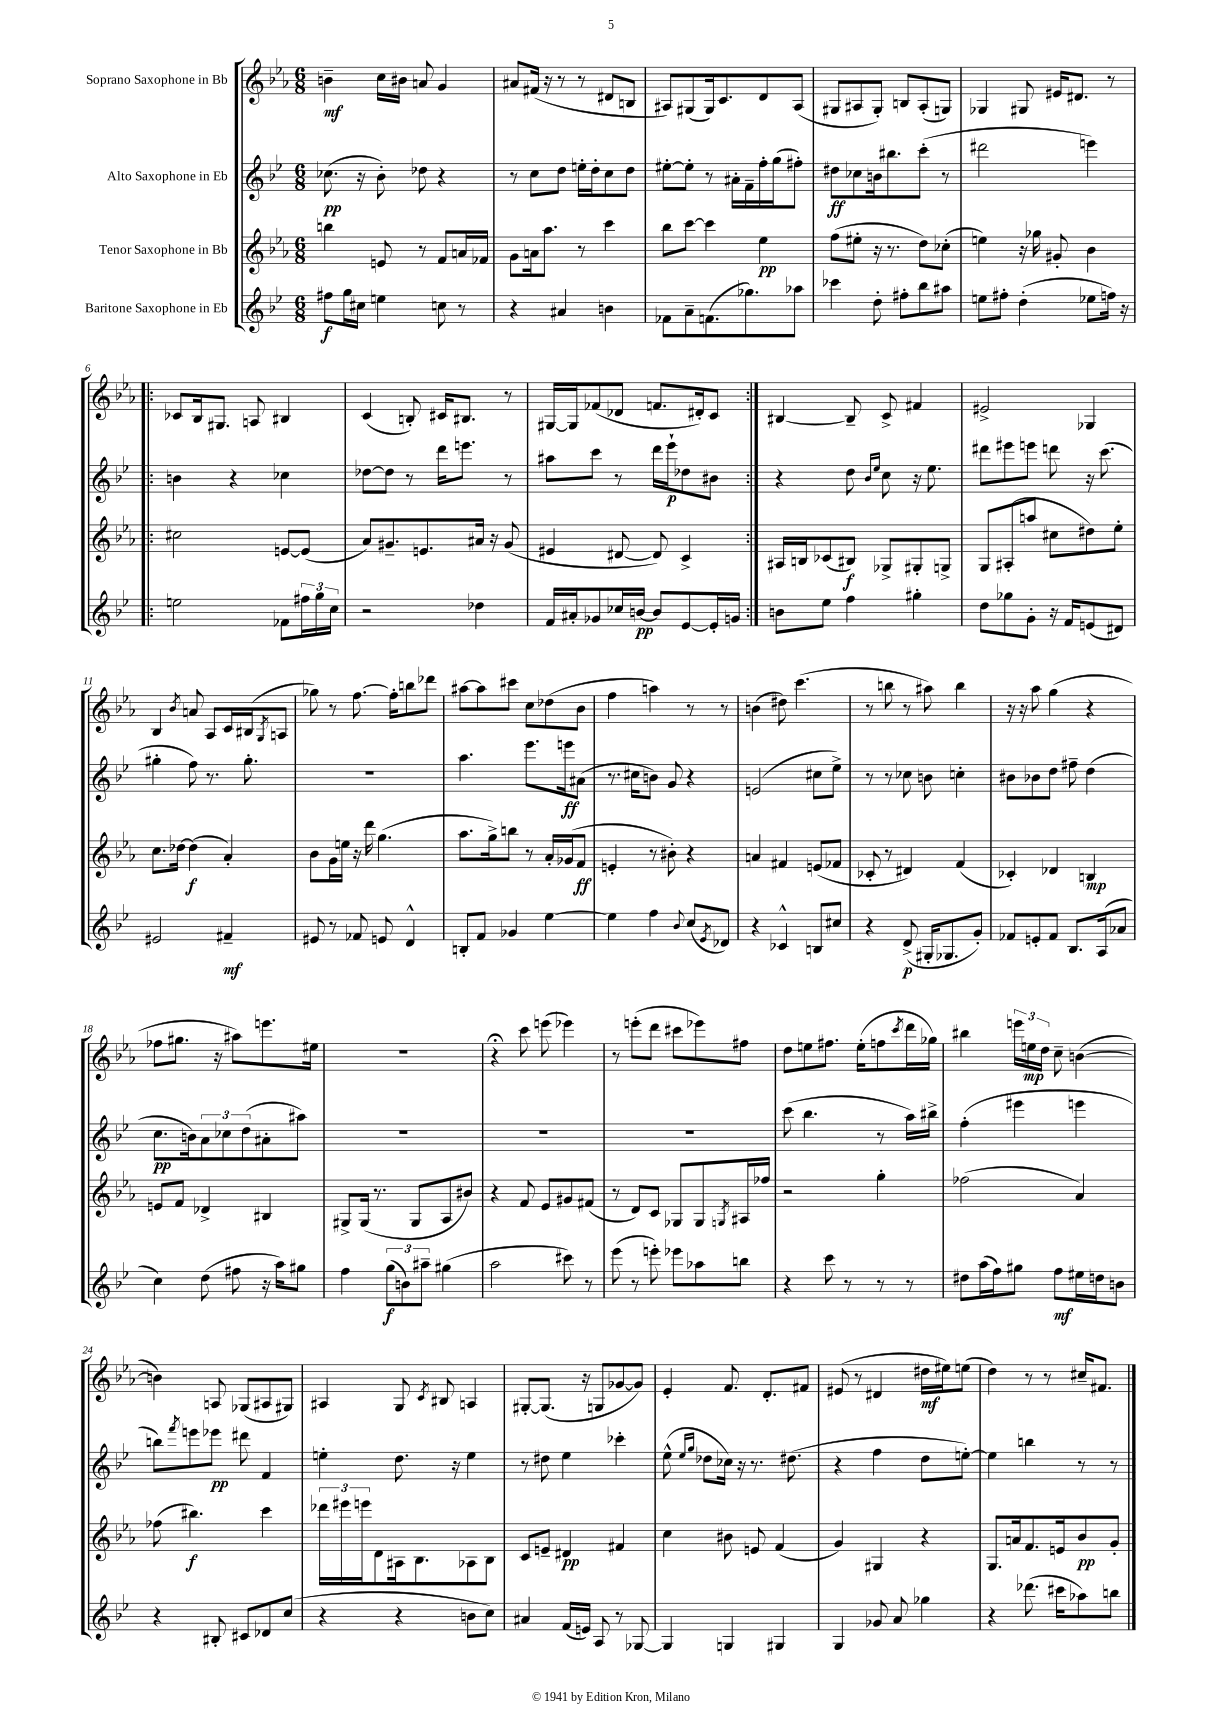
<<
\new StaffGroup <<
\new Staff = "s0" \with { instrumentName = "Soprano Saxophone in Bb" } {
    \clef treble \key ees \major \numericTimeSignature \time 6/8
    b'4--\mf c''16 bis'16 a'8 g'4 |
    ais'8 fis'16( r16 r8 r8 dis'8 b8 |
    ais8) gis8( gis16) c'8. d'8 ais8( |
    gis8 ais8 gis8-.) b8 ais8-.( g8) |
    ges4 gis8 eis'16 dis'8. r8 |
    \repeat volta 2 { ces'8 bes16 gis8. a8 bis4 |
    c'4( b8-.) cis'16 bis8. r8 |
    gis16~ gis16 fes'8( des'8 f'8. dis'16-.) c'8 | }
    bis4~ bis8-- c'8-> fis'4 |
    eis'2-> ges4 |
    bes4 \acciaccatura { bes'8 } a'8 aes8 c'16 bis16( \acciaccatura { g8 } a8 |
    ges''8) r8 f''8.~ f''16-. b''8 des'''8 |
    ais''8~ ais''8 cis'''8 c''8 des''8( bes'8 |
    f''4 a''4) r8 r8 |
    b'4( dis''8) c'''4.( |
    r8 b''8 r8 ais''8) b''4 |
    r16 r16 aes''8 g''4( r4 |
    fes''8 gis''8. r16 ais''8) e'''8. eis''16 |
    R2. |
    r4\fermata c'''8 e'''8( ees'''4) |
    r8 e'''8-.( d'''8 cis'''8 ees'''8) fis''8 |
    d''8 e''8 fis''8. e''16-.( f''8 \acciaccatura { c'''8 } d'''16 ges''16) |
    bis''4 \tuplet 3/2 { e'''16 e''16\mp d''16 } c''8-- b'4~( |
    b'4) a8 ges8( ais8 gis8) |
    ais4 g8 \acciaccatura { c'8 } bis8 a4 |
    gis8~-. gis8.( r16 g8 ges'8~ ges'8) |
    ees'4-. f'8. d'8.-. fis'8 |
    eis'8( r8 dis'4 dis''16\mf eis''16) e''8( |
    d''4) r8 r8 cis''16-- fis'8. \bar "|." |
}
\new Staff = "s1" \with { instrumentName = "Alto Saxophone in Eb" } {
    \clef treble \key bes \major \numericTimeSignature \time 6/8
    ces''8.\pp( r16 bes'8-.) des''8 r4 |
    r8 c''8 d''8 e''16-. d''16-. c''8 d''8 |
    eis''8~-. eis''8-. r8 ais'16-. f'16-- f''16-. g''16( fis''8-.) |
    dis''8\ff ces''8 b'16 bis''8. c'''8-.( r8 |
    dis'''2 e'''4) |
    \repeat volta 2 { b'4 r4 ces''4 |
    des''8~ des''8 r8 d'''16 e'''8. r8 |
    ais''8 c'''8 r8 d'''16 ees'''16-!\p des''8 bis'8 | }
    r4 d''8 \grace { bes'16 ees''16 } c''8 r16 ees''8. |
    dis'''8 eis'''8 e'''8 d'''8 r16 c'''8.( |
    gis''4-. f''8) r8. gis''8.-. |
    R2. |
    a''4. ees'''8. e'''16\ff ais'8( |
    r8. cis''16 b'8) g'8 r4 |
    e'2( cis''8 ees''8->) |
    r8 r8 ces''8 b'8 c''4-. |
    bis'8 bes'8 d''8 fis''8-- d''4( |
    c''8.\pp b'16) \tuplet 3/2 { a'8 ces''8 d''8( } ais'8-. ais''8) |
    R2. |
    R2. |
    R2. |
    c'''8( bes''4. r8 a''16) bis''16-> |
    f''4-.( eis'''4 e'''4 |
    b''8) \acciaccatura { f'''8 } e'''8 ees'''8\pp dis'''8 f'4 |
    e''4-. d''8. r16 e''4 |
    r8 dis''8 ees''4 ces'''4-. |
    ees''8-^( \grace { ees''16 g''16 } des''8 ces''16) r16 r8. dis''8.( |
    r4 f''4 d''8 e''8~-.) |
    e''4 b''4 r8 r8 \bar "|." |
}
\new Staff = "s2" \with { instrumentName = "Tenor Saxophone in Bb" } {
    \clef treble \key ees \major \numericTimeSignature \time 6/8
    b''4 e'8 r8 f'8 a'16 fes'16 |
    g'8 a'16 aes''8. r8 c'''4 |
    bes''8 c'''8~ c'''4 ees''4\pp |
    f''8( eis''8-. r16 r8. d''8) ces''8-.( |
    e''4) r16 ges''16 gis'8-. bes'4 |
    \repeat volta 2 { cis''2 e'8~ e'8( |
    aes'8) gis'8.-- e'8. ais'16 r16 gis'8( |
    eis'4 dis'8~ dis'8) c'4-> | }
    ais16 b16 ces'8( bis8\f) ges8-> gis8-. g8-> |
    g8 ais8-.( a''8 cis''8 dis''8) ees''8-. |
    c''8. des''16~ des''4\f( aes'4-.) |
    bes'8 g'16 e''16 r16 d'''16 g''4.( |
    aes''8. g''16->) b''8 r8 aes'16-. ges'16( f'8\ff |
    e'4-. r8 bis'8-.) r4 |
    a'4 fis'4 e'8( fes'8 |
    ces'8-. r8 dis'4) f'4( |
    ces'4-.) des'4 b4\mp |
    e'8 f'8 des'4-> bis4 |
    gis8-> gis16( r8. gis8 aes8 bis'8) |
    r4 f'8 ees'8 gis'8 fis'8( |
    r8 d'8) c'8 ges8 ges8 \acciaccatura { g8 } ais16 fes''16 |
    r2 g''4-. |
    fes''2( aes'4) |
    fes''8( bis''4.\f) c'''4 |
    \tuplet 3/2 { des'''16 eis'''16 e'''16 } d'8 ais16 bes8. aes8 bes8 |
    c'8 e'8-- dis'4\pp fis'4 |
    c''4 bis'8 e'8 f'4( |
    g'4) gis4 r4 |
    g8. a'16 f'8. e'16 bes'8\pp g'8-. \bar "|." |
}
\new Staff = "s3" \with { instrumentName = "Baritone Saxophone in Eb" } {
    \clef treble \key bes \major \numericTimeSignature \time 6/8
    fis''8\f g''16 cis''16 e''4 c''8 r8 |
    r4 ais'4 b'4 |
    fes'8 a'8-- f'8.( ges''8.) aes''8 |
    ces'''4 d''8-. fis''8-. bes''8 ais''8 |
    e''8 fis''8-. d''4-.( ees''8 f''16) r16 |
    \repeat volta 2 { e''2 fes'8 \tuplet 3/2 { fis''16 g''16 c''16 } |
    r2 des''4 |
    f'16 ais'16-. ges'8 ces''16 b'16~\pp b'8 ees'8~ ees'16-. g'16 | }
    b'8 ees''8 f''4 gis''4-. |
    d''8 ges''8 g'8-. r16 f'16 e'8( dis'8) |
    eis'2 fis'4--\mf |
    eis'8 r8 fes'8 e'8 d'4-^ |
    b8-. f'8 ges'4 ees''4~ |
    ees''4 f''4 \appoggiatura { bes'8 } c''8( \acciaccatura { ees'8 } des'8) |
    r4 ces'4-^ b8 cis''8 |
    r4 d'8->\p( gis16-. ges8. g'8-.) |
    fes'8 e'8-. fes'8 bes8. a16( aes'8 |
    c''4) d''8( fis''8 r16 a''16) gis''8 |
    f''4 \tuplet 3/2 { g''8\f( b'8) ais''8-- } gis''4( |
    a''2 cis'''8) r8 |
    ees'''8( r8 e'''8-.) ees'''8 aes''8 b''8 |
    r4 c'''8 r8 r8 r8 |
    dis''8 a''16( f''16) gis''8 f''8\mf eis''16 d''16 b'8 |
    r4 bis8-. cis'8 des'8 c''8( |
    r4 r4 b'8 c''8) |
    ais'4 f'16( e'16) a8 r8 ges8~ |
    ges4 g4 gis4 |
    g4 ges'8 a'8 ges''4 |
    r4 des'''8.( cis'''16 aes''8) b''8 \bar "|." |
}
>>
>>
